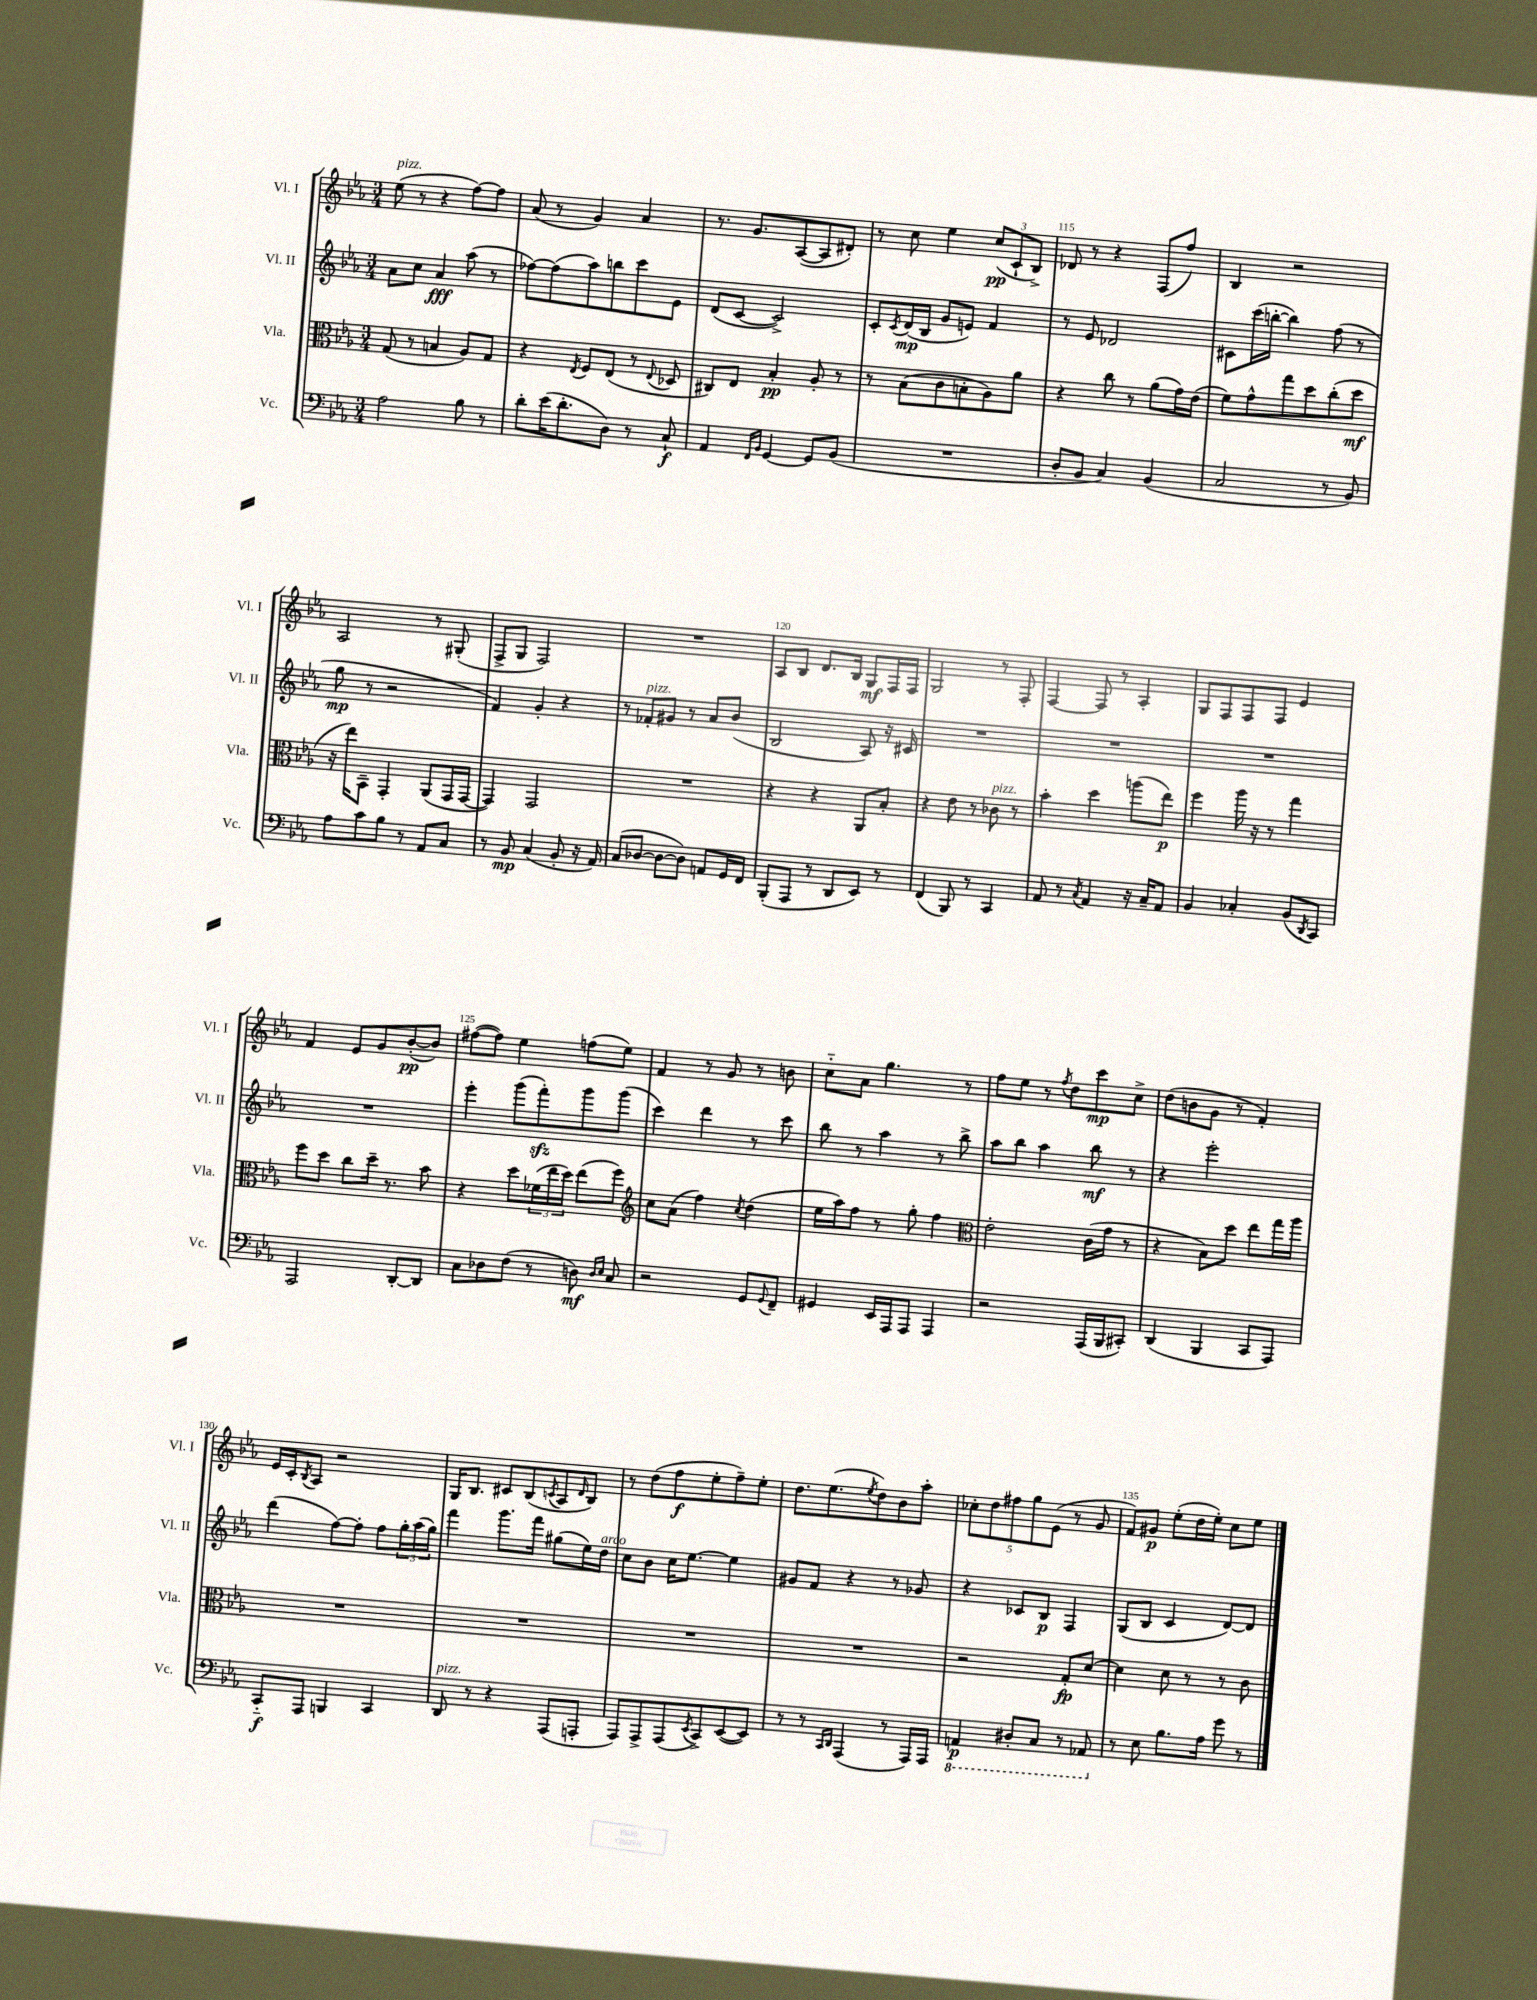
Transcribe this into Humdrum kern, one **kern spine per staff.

**kern	**kern	**kern	**kern
*staff4	*staff3	*staff2	*staff1
*clefF4	*clefC3	*clefG2	*clefG2
*k[b-e-a-]	*k[b-e-a-]	*k[b-e-a-]	*k[b-e-a-]
*M3/4	*M3/4	*M3/4	*M3/4
2A-	(8G	8a-	(8ee-
.	8r	8cc	8r
.	4B	4a-	4r
8B-	8A-)	(8aa-	[8ff)
8r	8G	8r	8ff]
=	=	=	=
8d'	4r	[8ff-)	(8a-
(16e-	.	(8ff-]	8r
8.d'	.	.	.
.	8qE-	.	.
.	8F	8aa-)	4g)
8D)	(8E-	8bb	.
8r	8r	8ccc	4a-
.	8qqE-	.	.
8C`	8D-	8e-	.
=	=	=	=
4AA-	8C#)	(8d	8.r
.	8E-	[8c	.
.	.	.	8.g
16qqFF	.	.	.
16qqBB-	.	.	.
[4GG	4B-'	2c^])	.
.	.	.	([8A-
8GG]	8A-'	.	8A-]
(8BB-	8r	.	8d#')
=	=	=	=
2.r	8r	8c'	8r
.	.	8qc	.
.	(8B-	(16d	8cc
.	.	16B-	.
.	8c	8g	4ee-
.	8B'	8e)	.
.	8A-)	4f	(12cc
.	.	.	12c`
.	8a-	.	.
.	.	.	12B-^)
=	=	=	=
8D'	4r	8r	8d-
8BB-	.	8e-	8r
4C)	8cc	2d-	4r
.	8r	.	.
(4BB-	(8a-	.	(8F
.	16g)	.	8ff)
.	(16e-	.	.
=	=	=	=
2C	8f)	8c#	4B-
.	8g^^	(16ccc	.
.	.	[16bb'	.
.	8gg	4bb])	2r
.	8dd	.	.
8r	(8cc'	(8ff	.
8BB-)	8dd	8r	.
=	=	=	=
8A-	16r	8gg	2A-
.	16ee-)	.	.
8c	8BB-~	8r	.
8B-	4GG'	2r	.
8r	.	.	.
8AA-	(8AA-	.	8r
8C	16GG	.	(8G#'
.	[16GG	.	.
=	=	=	=
8r	4GG])	4f)	8F^
8BB-	.	.	8G
(4C	2GG	4g'	2F)
8BB-'	.	4r	.
16r	.	.	.
16AA-)	.	.	.
=	=	=	=
(8C	2.r	8r	2.r
[8D-	.	8f-'	.
8D-_	.	8g#	.
8D-])	.	8r	.
8AA	.	8a-	.
16GG	.	(8b-	.
16FF	.	.	.
=	=	=	=
(8BBB-'	4r	2B-	8A-
8AAA-	.	.	8B-
8r	4r	.	8.d
8DD	.	.	.
.	.	.	16B-
8EE-)	8AA-	8A-)	8G
8r	8B-'	16r	16F
.	.	16c#	16F
=	=	=	=
(4FF	4r	2.r	2G
8BBB-)	8e-	.	.
8r	8r	.	.
4CC	8c-	.	8r
.	8r	.	8F'
=	=	=	=
8AA-	4b-'	2.r	[4F
8r	.	.	.
8qC	.	.	.
4AA-	4dd	.	8F]
.	.	.	8r
16r	(8aa	.	4A-'
16C~	.	.	.
8AA-	8ee-)	.	.
=	=	=	=
4BB-	4ff	2.r	8G
.	.	.	8F
4C-'	16aa-	.	8F
.	16r	.	.
.	8r	.	8F
(8BB-	4gg	.	4e-
8qDD	.	.	.
8CC)	.	.	.
=	=	=	=
2AAA-	8ff	2.r	4f
.	8dd	.	.
.	8cc	.	8e-
.	16dd~	.	8g
.	8.r	.	.
[8DD'	.	.	([8b-'
8DD]	8b-	.	8b-])
=	=	=	=
8C	4r	4eee-'	([8ff#
8D-	.	.	8ff#])
(8F	8dd	(8ggg	4ee-
8r	(24f-	8fff')	.
.	24ee-	.	.
.	24dd)	.	.
8D)	(8ee-	8ggg	(8ff
16qqD	.	.	.
16qqE-	.	.	.
8C	8ff)	(8ggg	8ee-)
=	=	=	=
*	*clefG2	*	*
2r	8cc	4ccc)	4f
.	(8a-	.	.
.	4ff)	4ddd	8r
.	.	.	8g
.	8qcc	.	.
8GG	(4dd	8r	8r
8qqGG	.	.	.
8FF~	.	8ccc	8b
=	=	=	=
4GG#	16ee-	8bb-	8cc'~
.	16aa-)	.	.
.	8ff	8r	8a-
16EE-	8r	4aa-	4.gg
16AAA-	.	.	.
8AAA-	8gg'	.	.
4AAA-	4ff	8r	.
.	.	8bb-^	8r
=	=	=	=
*	*clefC3	*	*
2r	2e-'	8aa-	8ff
.	.	8bb-	8ee-
.	.	4aa-	8r
.	.	.	8qff
.	.	.	8dd
(16AAA-	(16c	8bb-	8ccc
16BBB-	16g	.	.
8CC#')	8r	8r	8cc^
=	=	=	=
(4DD	4r	4r	(8dd
.	.	.	8b
4BBB-	8B-)	2eee-'	8g
.	8dd	.	8r
8CC	8ee-	.	4f')
8AAA-)	16gg	.	.
.	16aa-	.	.
=	=	=	=
8CC'~	2.r	(4ddd	16e-
.	.	.	16c'
.	.	.	8qB-
8AAA-	.	.	8A-
4BBB	.	[8ff)	2r
.	.	8ff']	.
4CC	.	8ff	.
.	.	24gg'	.
.	.	(24aa-	.
.	.	24gg)	.
=	=	=	=
8DD	2.r	4fff	16G
.	.	.	8.B-
8r	.	.	.
4r	.	8.ggg	8c#
.	.	.	(8B-
.	.	16fff	.
.	.	.	8qc
(8AAA-	.	(8gg#	8A-
.	.	.	16qqd
8AAA'	.	16ee-)	8B-)
.	.	16dd	.
=	=	=	=
8AAA-)	2.r	8cc	8r
8AAA-^	.	8b-	(8dd
(8AAA-	.	16cc	8ff
.	.	[8.ee-	.
8qEE-	.	.	.
8CC^)	.	.	8ee-'
([8EE-	.	4ee-]	8ff~)
8EE-])	.	.	8ee-'
=	=	=	=
8r	2.r	8g#	8.dd
8r	.	8f	.
.	.	.	(8.ee-
16qqCC	.	.	.
16qqDD	.	.	.
(4AAA-	.	4r	.
.	.	.	8qee-
.	.	.	8dd)
8r	.	8r	8b-
16AAA-)	.	8g-	8aa-'
16AAA-	.	.	.
=	=	=	=
4AAA	2r	4r	10cc-'
.	.	.	10dd
.	.	.	10ff#
8DD#'	.	8c-	.
.	.	.	10gg
8CC	.	8B-	.
.	.	.	(10e-
8r	8G'	4F	8r
8AAA-	[8d	.	8g
=	=	=	=
8r	4d]	(8G	8f)
8E-	.	8B-	8g#
8.B-	8d	4c	(8ee-'
.	8r	.	16dd
16A-	.	.	16ee-')
8g	8r	[8d)	8cc
8r	8c	8d]	8ee-
==	==	==	==
*-	*-	*-	*-
